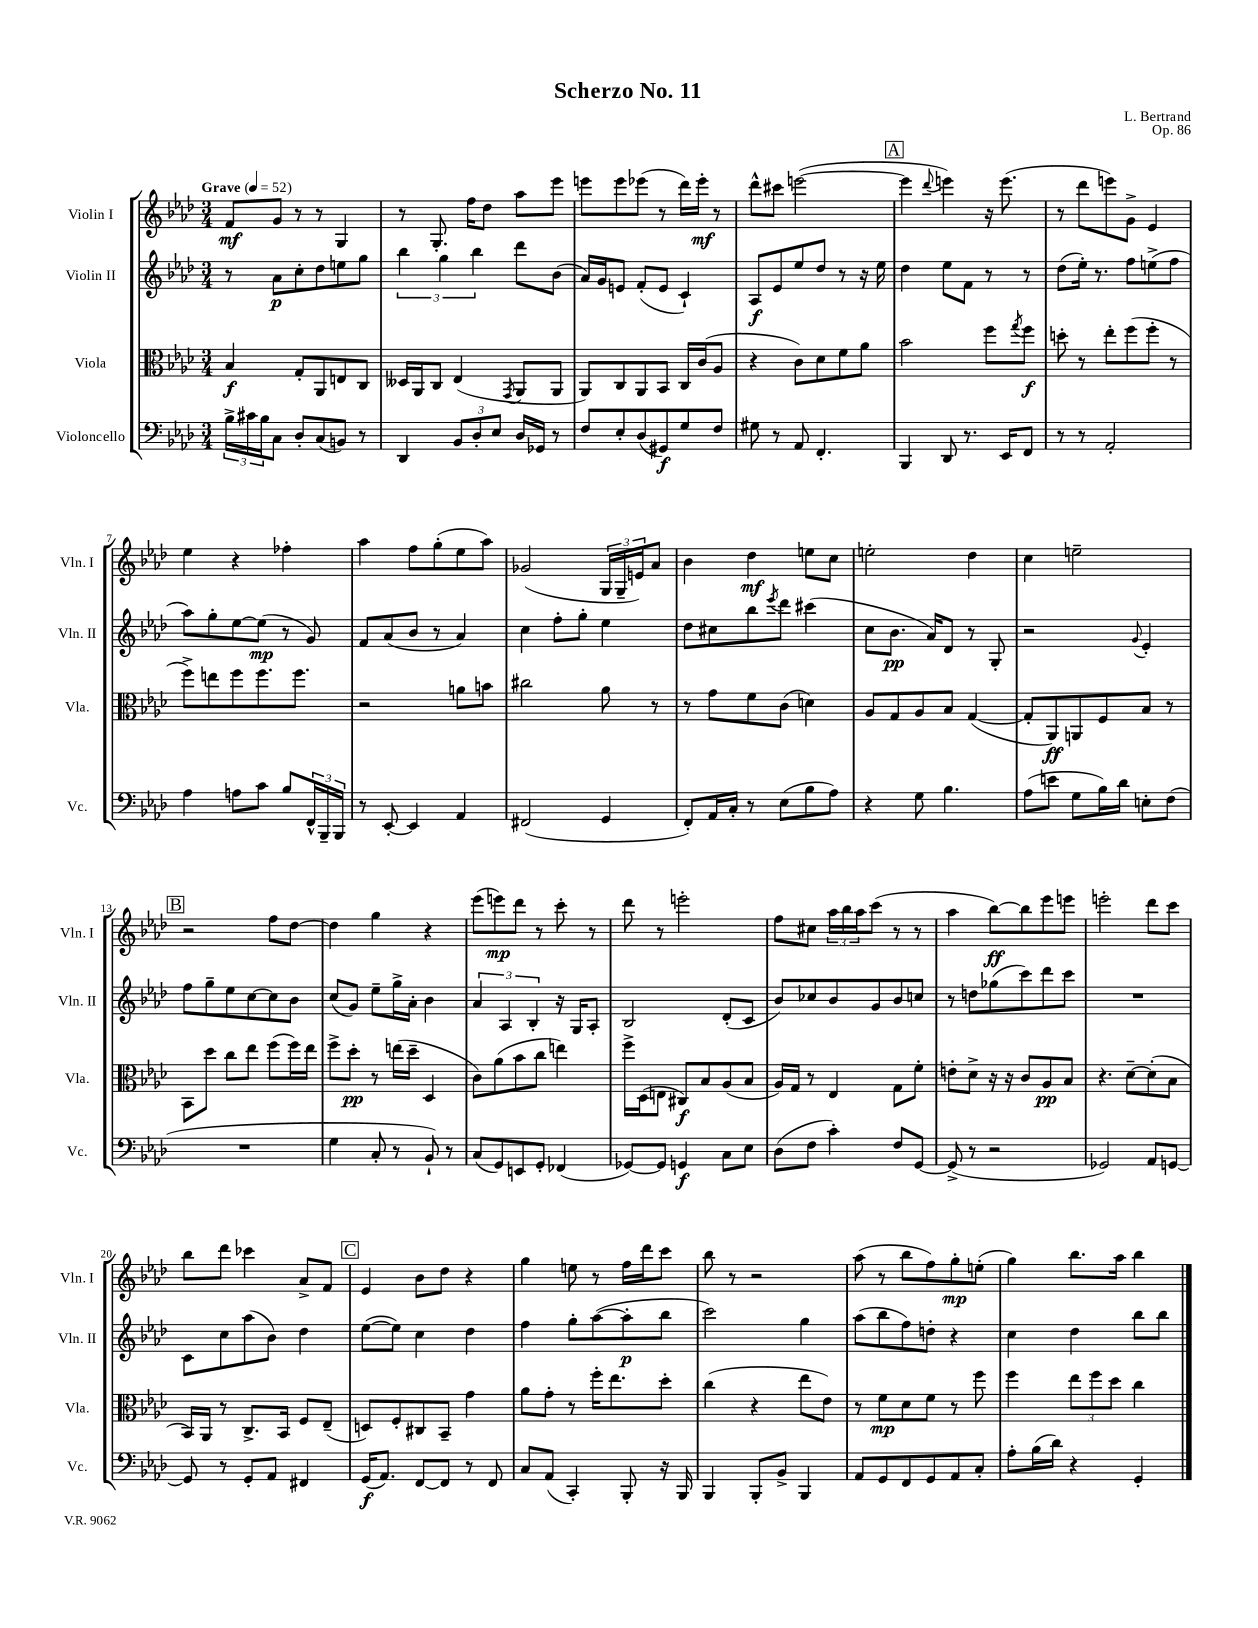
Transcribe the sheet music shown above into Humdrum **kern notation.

**kern	**kern	**kern	**kern
*staff4	*staff3	*staff2	*staff1
*clefF4	*clefC3	*clefG2	*clefG2
*k[b-e-a-d-]	*k[b-e-a-d-]	*k[b-e-a-d-]	*k[b-e-a-d-]
*M3/4	*M3/4	*M3/4	*M3/4
*MM52	*MM52	*MM52	*MM52
24B-^	4B-	8r	8f
24c#	.	.	.
24B-	.	.	.
8C	.	8a-	8g
8D-'	8G'	8cc'	8r
(8C	8AA-	8dd-	8r
8BB)	8E	8ee	4G
8r	8C	8gg	.
=	=	=	=
4DD-	16D--	6bb-	8r
.	16AA-	.	.
.	8C	.	8.G'
.	.	6gg	.
12BB-	(4E-	.	.
.	.	.	16ff
12D-'	.	6bb-	.
.	.	.	8dd-
12E-	.	.	.
.	8qGG	.	.
16D-	8AA-	8ddd-	8aa-
16GG-	.	.	.
8r	8AA-	(8b-	8eee-
=	=	=	=
8F	8AA-)	16a-)	8eee
.	.	16g	.
8E-'	8C	8e	8eee
(8D-	8AA-	(8f'	(8eee-
8GG#)	8BB-	8e	8r
8G	16C	4c`)	16ddd-)
.	(16c	.	16eee-'
8F	8A-	.	8r
=	=	=	=
8G#	4r	8A-	8ddd-^^
8r	.	8e-	8ccc#
8AA-	8c)	8ee-	([2eee
4.FF'	8d-	8dd-	.
.	8f	8r	.
.	8a-	16r	.
.	.	16ee-	.
=	=	=	=
4BBB-	2b-	4dd-	4eee]
.	.	.	8qqddd-
8DD-	.	8ee-	4eee)
8.r	.	8f	.
.	8ff	8r	16r
16EE-	.	.	(8.eee
.	8qgg	.	.
8FF	8ff	8r	.
=	=	=	=
8r	8dd'	(8dd-	8r
8r	8r	16ee-')	8ddd-
.	.	8.r	.
2AA-'	8ee-'	.	8eee)
.	(8ff	8ff	8g^
.	8ff'	(8ee^	4e-
.	8r	8ff	.
=	=	=	=
4A-	8ff^)	8aa-)	4ee-
.	8ee	8gg'	.
8A	8ff	[8ee-	4r
8c	8.ff	(8ee-]	.
8B-	.	8r	4ff-'
.	8.ff	.	.
24FF^^	.	8g)	.
24BBB-~	.	.	.
24BBB-	.	.	.
=	=	=	=
8r	2r	8f	4aa-
[8EE-'	.	(8a-	.
4EE-]	.	8b-	8ff
.	.	8r	(8gg'
4AA-	8a	4a-)	8ee-
.	8b	.	8aa-)
=	=	=	=
(2FF#	2cc#	4cc	(2g-
.	.	8ff'	.
.	.	8gg'	.
4GG	8a-	4ee-	24G
.	.	.	24G~
.	.	.	24e)
.	8r	.	8a-
=	=	=	=
8FF')	8r	8dd-	4b-
16AA-	8g	8cc#	.
16C'	.	.	.
8r	8f	8bb-	4dd-
.	.	8qeee-	.
(8E-	(8c	8ddd-	.
8B-	4d)	(4ccc#	8ee
8A-)	.	.	8cc
=	=	=	=
4r	8A-	8cc	2ee'
.	8G	8.b-	.
8G	8A-	.	.
.	.	16a-)	.
4.B-	8B-	8d-	.
.	([4G	8r	4dd-
.	.	8G'	.
=	=	=	=
(8A-	8G']	2r	4cc
8e	8AA-)	.	.
8G	8AA	.	2ee~
16B-)	8F	.	.
16d-	.	.	.
.	.	8qqg	.
8E'	8B-	4e-'	.
(8F	8r	.	.
=	=	=	=
2.r	8BB-	8ff	2r
.	8dd-	8gg~	.
.	8cc	8ee-	.
.	8ee-	[8cc	.
.	(8ff	8cc]	8ff
.	16ff)	8b-	[8dd-
.	16ee-	.	.
=	=	=	=
4G	8ff^	(8cc	4dd-]
.	8dd-'	8g)	.
8C'	8r	8ee-~	4gg
8r	(16ee	16gg^	.
.	16dd-~	16a-'	.
8BB-`)	4D-	4b-	4r
8r	.	.	.
=	=	=	=
(8C	8c)	6a-	(8eee-
8GG)	(8a-	.	8eee)
.	.	6A-	.
8EE	8b-	.	8ddd-
.	.	6B-'	.
8GG'	8cc	.	8r
(4FF-	4ee)	16r	8ccc'
.	.	16G	.
.	.	8A-'	8r
=	=	=	=
[8GG-)	16ff^	2B-	8ddd-
.	(16D-	.	.
8GG-]	8E	.	8r
4GG	8C#)	.	2eee'
.	8B-	.	.
8C	(8A-	(8d-'	.
8E-	8B-	8c	.
=	=	=	=
(8D-	16A-)	8b-)	8ff
.	16G	.	.
8F	8r	8cc-	8cc#
4c')	4E-	8b-	24aa-
.	.	.	24bb-
.	.	.	24aa-
.	.	8g	(8ccc
8F	8G	8b-	8r
[8GG	8f'	8cc	8r
=	=	=	=
(8GG^]	8e'	8r	4aa-
8r	8d-^	8dd	.
2r	16r	(8gg-	[8bb-)
.	16r	.	.
.	8c	8ccc)	8bb-]
.	8A-	8ddd-	8eee-
.	8B-	8ccc	8eee
=	=	=	=
2GG-)	4.r	2.r	2eee'
.	[8d-~	.	.
8AA-	(8d-']	.	8ddd-
[8GG	8B-	.	8ccc
=	=	=	=
8GG]	16BB-)	8c	8bb-
.	16AA-	.	.
8r	8r	8cc	8ddd-
8GG'	8.C^	(8aa-	4ccc-
8AA-	.	8b-)	.
.	16BB-	.	.
4FF#	8F	4dd-	8a-^
.	(8E-~	.	8f
=	=	=	=
(16GG	8D)	([8ee-	4e-
8.AA-)	.	.	.
.	8F'	8ee-])	.
[8FF	8C#	4cc	8b-
8FF]	8BB-~	.	8dd-
8r	4g	4dd-	4r
8FF	.	.	.
=	=	=	=
8C	8a-	4ff	4gg
(8AA-	8g'	.	.
4CC')	8r	8gg'	8ee
.	16ff'	([8aa-	8r
.	8.ee-	.	.
8BBB-'	.	8aa-']	16ff
.	.	.	16ddd-
16r	8dd-'	8bb-	8ccc
16BBB-	.	.	.
=	=	=	=
4BBB-	(4cc	2ccc)	8bb-
.	.	.	8r
8BBB-'	4r	.	2r
8BB-^	.	.	.
4BBB-	8ee-	4gg	.
.	8e-)	.	.
=	=	=	=
8AA-	8r	(8aa-	(8aa-
8GG	8f	8bb-	8r
8FF	8d-	8ff)	8bb-
8GG	8f	8dd'	8ff)
8AA-	8r	4r	8gg'
8C'	8ff	.	(8ee'
=	=	=	=
8A-'	4ff	4cc	4gg)
(16B-	.	.	.
16d-)	.	.	.
4r	12ee-	4dd-	8.bb-
.	12ff	.	.
.	12dd-	.	.
.	.	.	16aa-
4GG'	4cc	8bb-	4bb-
.	.	8bb-	.
==	==	==	==
*-	*-	*-	*-
